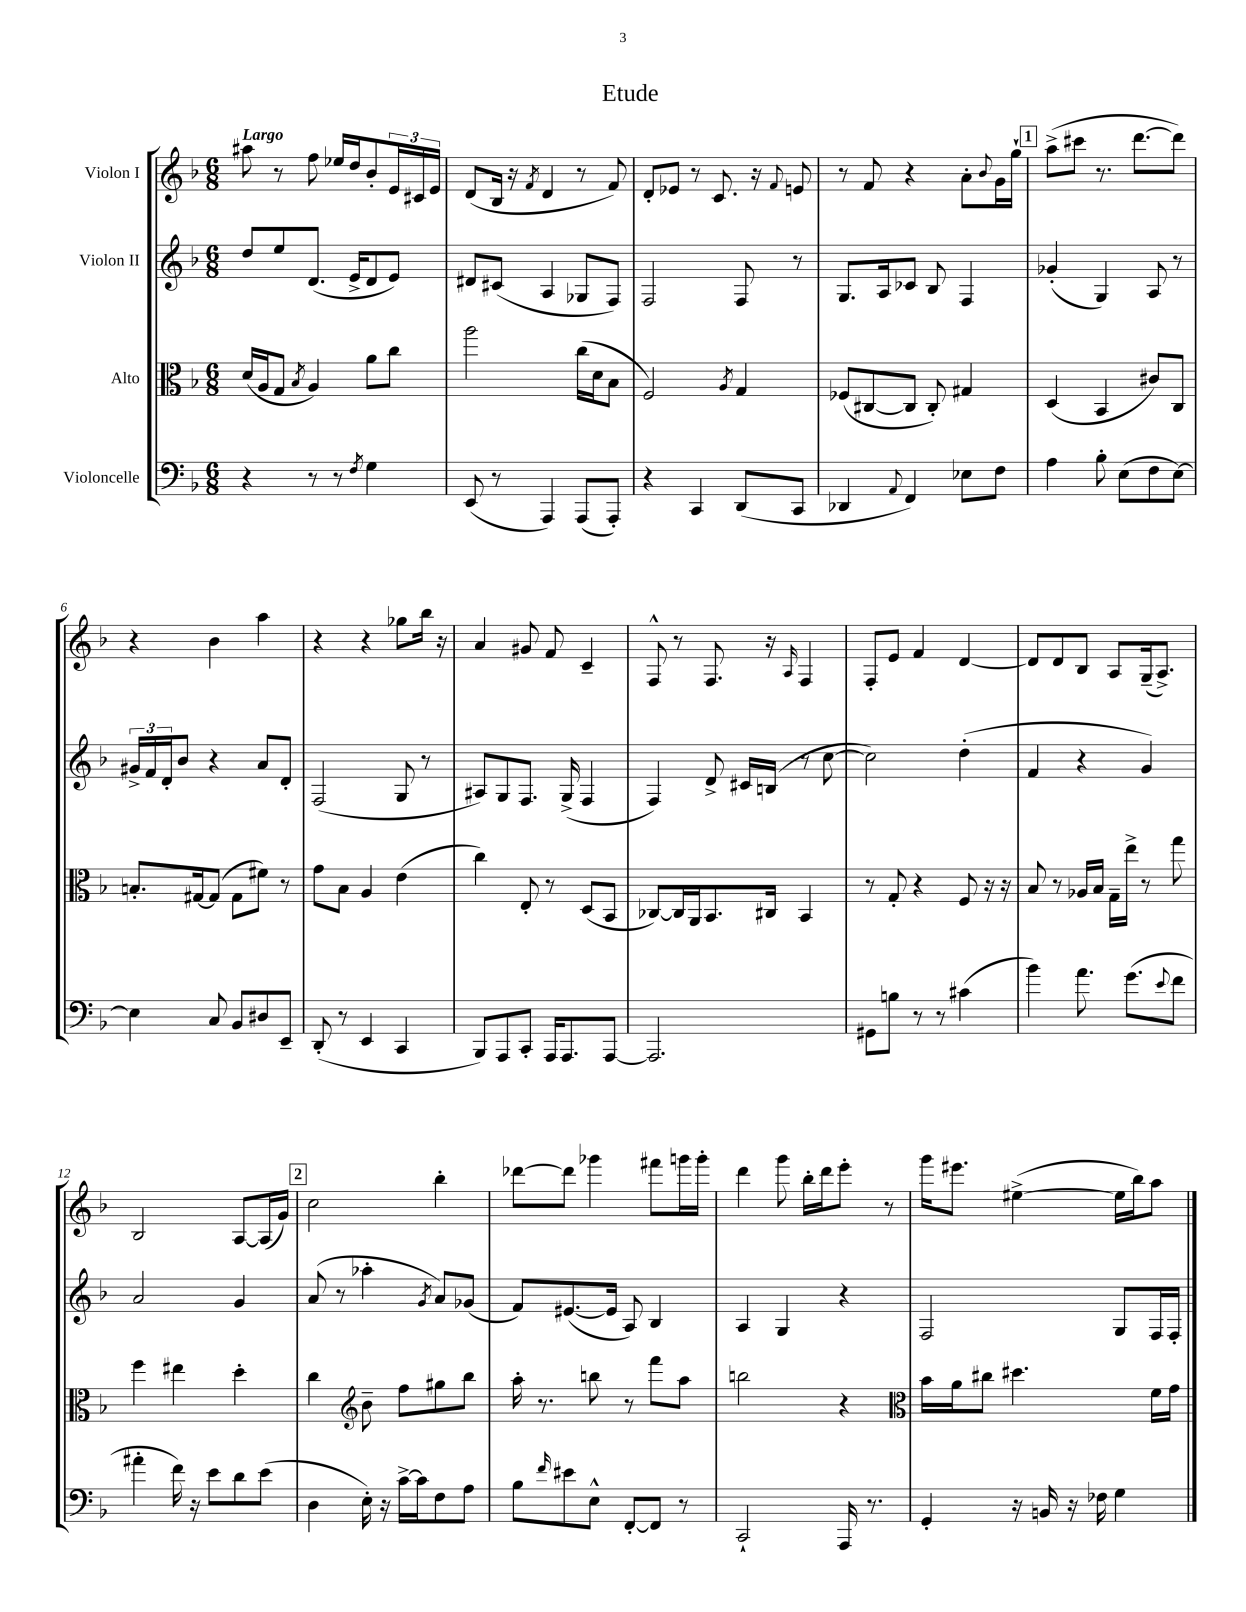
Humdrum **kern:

**kern	**kern	**kern	**kern
*part4	*part3	*part2	*part1
*staff4	*staff3	*staff2	*staff1
*I"Violoncelle	*I"Alto	*I"Violon II	*I"Violon I
*clefF4	*clefC3	*clefG2	*clefG2
*k[b-]	*k[b-]	*k[b-]	*k[b-]
*M6/8	*M6/8	*M6/8	*M6/8
=1	=1	=1	=1
!	!	!	!LO:TX:a:B:t=Largo
4r	(16d/LL	8dd/L	8aa#X\
.	16A/J	.	.
.	8G/J	8ee/	8r
.	8qB-/	.	.
8r	4A/)	(8.d/J	8ff\
8r	.	.	16ee-X/LL
.	.	16e^/KL	16dd/J
8qF/	.	.	.
4G\	8a\L	8d/	8b-'/
.	8cc\J	8e/J)	24e/L
.	.	.	24c#X/
.	.	.	24e/JJ
=2	=2	=2	=2
(8EE/	2aa\	8d#X/L	(8d/L
8r	.	(8c#X/J	16B-/Jk
.	.	.	16r
.	.	.	8qf/
4AAA/)	.	4A/	4d/
(8AAA/L	(16cc\LL	8G-X/L	8r
.	16d\J	.	.
8AAA'/J)	8B-\J	8F/J)	8f/)
=3	=3	=3	=3
4r	2F/)	2F/	8d'/L
.	.	.	8e-X/J
4CC/	.	.	8r
.	.	.	8.c/
.	8qA/	.	.
(8DD/L	4G/	8F/	.
.	.	.	16r
.	.	.	8qqf/
8CC/J	.	8r	8en/
=4	=4	=4	=4
4DD-X/	(8F-X/L	8.G/L	8r
.	[8C#X/	.	8f/
.	.	16A/k	.
8qqAA/	.	.	.
4FF/)	8C#/J]	8c-X/J	4r
.	8C#'/)	8B-/	.
8E-X\L	4G#X/	4F/	8a'\L
.	.	.	8qqb-/
8F\J	.	.	16g\L
.	.	.	16gg`\JJ
!!LO:REH:place=s1:t=1
=5	=5	=5	=5
4A\	(4D/	(4g-X'/	(8aa^\L
.	.	.	8ccc#X\J
8B-'\	4BB-/	4G/)	8.r
(8E\L	.	.	.
.	.	.	[8.ddd\L
8F\	8c#X/L)	8A/	.
[8E\J)	8C/J	8r	8ddd\J])
!!LO:LB:g=z
=6	=6	=6	=6
4E\]	8.Bn'/L	24g#X^/LL	4r
.	.	24f/	.
.	.	24d'/J	.
.	.	8b-/J	.
.	[16G#X/k	.	.
8C/	(8G#/J]	4r	4b-\
8BB-/L	8G#\L	.	.
8D#X/	8f#X\J)	8a/L	4aa\
8EE~/J	8r	8d'/J	.
=7	=7	=7	=7
(8DD'/	8g\L	(2F/	4r
8r	8B-\J	.	.
4EE/	4A/	.	4r
4CC/	(4e\	8G/	8gg-X\L
.	.	8r	16bb-\Jk
.	.	.	16r
=8	=8	=8	=8
8BBB-/L)	4cc\)	8A#X/L)	4a/
8AAA/	.	8G/	.
8CC'/J	8E'/	8.F/J	8g#X/
16AAA/KL	8r	.	8f/
8.AAA/	.	(16G^/	.
.	(8D/L	4F/	4c~/
[8AAA/J	8BB-/J	.	.
=9	=9	=9	=9
2.AAA/]	[8C-X/L)	4F/)	8F^^/
.	16C-/L]	.	8r
.	16AA/J	.	.
.	8.BB-/	8d^/	8.F/
.	.	16c#X/LL	.
.	16C#X/Jk	(16Bn/JJ	16r
.	.	.	16qqA/
.	4BB-/	8r	4F/
.	.	[8cc\	.
=10	=10	=10	=10
8GG#X\L	8r	2cc\])	8F'/L
8Bn\J	8G'/	.	8e/J
8r	4r	.	4f/
8r	.	.	.
(4c#X\	8F/	(4dd'\	[4d/
.	16r	.	.
.	16r	.	.
=11	=11	=11	=11
4b-\)	8B-/	4f/	8d/L]
.	8r	.	8d/
8.a\	16A-X/LL	4r	8B-/J
.	16B-/JJ	.	.
.	16G~\LL	.	8A/L
(8.g\L	16ee^\JJ	.	.
.	8r	4g/)	(16G~/k
.	.	.	8.A^/J)
8qqe/	.	.	.
8f\J	8gg\	.	.
!!LO:LB:g=z
=12	=12	=12	=12
4a#X'\	4ff\	2a/	2B-/
16f\)	4ee#X\	.	.
16r	.	.	.
8e\L	.	.	.
8d\	4dd'\	4g/	[8A/L
(8e\J	.	.	(16A/L]
.	.	.	16g/JJ)
!!LO:REH:place=s1:t=2
=13	=13	=13	=13
4D\	4cc\	(8a/	2cc\
.	.	8r	.
*	*clefG2	*	*
16E'\)	8b-~\	4aa-X'\	.
16r	.	.	.
[16c^\LL	8ff\L	.	.
16c\J]	.	.	.
.	.	8qg/	.
8F\	8gg#X\	8a/L)	4bb-'\
8A\J	8bb-\J	(8g-X/J	.
=14	=14	=14	=14
8B-\L	16aa'\	8f/L)	[8ddd-X\L
.	8.r	.	.
16qqf/	.	.	.
8e#X\	.	([8.e#X/	8ddd-\J]
8E^^\J	8bbn\	.	4ggg-X\
.	.	16e#/Jk]	.
[8FF'/L	8r	8A/)	.
8FF/J]	8fff\L	4B-/	8fff#X\L
8r	8aa\J	.	16gggn\L
.	.	.	16ggg'\JJ
=15	=15	=15	=15
2CC`/	2bbn\	4A/	4ddd\
.	.	4G/	8ggg\
.	.	.	16bb-'\LL
.	.	.	16ddd\J
16AAA/	4r	4r	8eee'\J
8.r	.	.	.
.	.	.	8r
=16	=16	=16	=16
*	*clefC3	*	*
4GG'/	16b-\LL	2F/	16ggg\KL
.	16a\J	.	8.eee#X\J
.	8cc#X\J	.	.
16r	4.dd#X\	.	([4ee#X^\
16BBn/	.	.	.
16r	.	.	.
16F-X\	.	.	.
4G\	.	8G/L	16ee#\LL]
.	.	.	16bb-\J)
.	16f\LL	16F/L	8aa\J
.	16g\JJ	16F'/JJ	.
==	==	==	==
*-	*-	*-	*-
